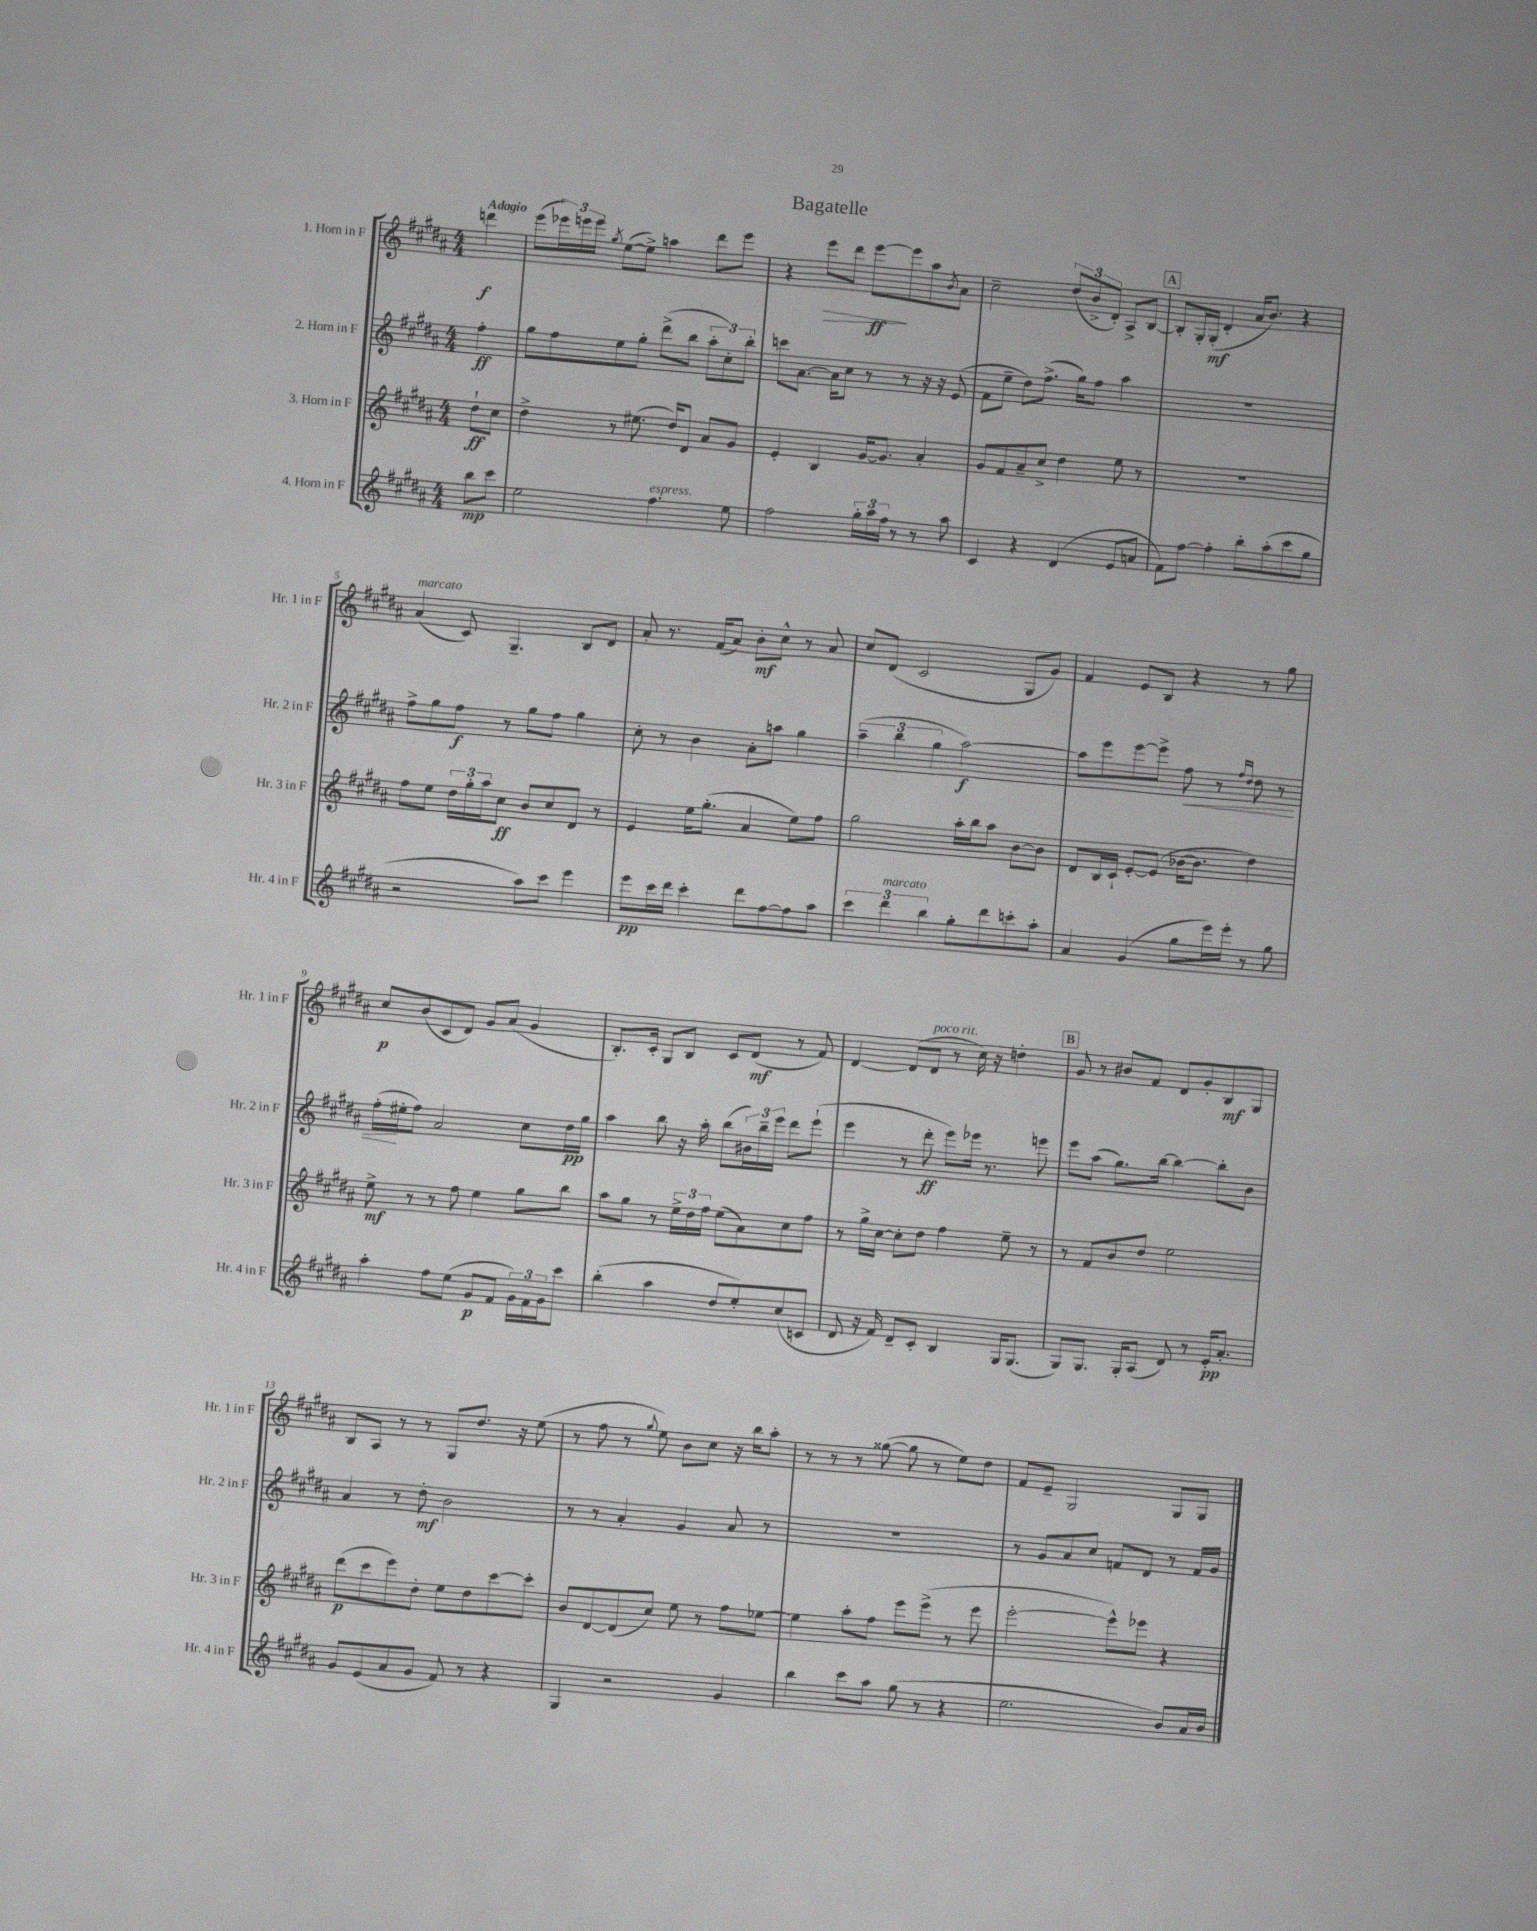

**kern	**kern	**kern	**kern
*staff4	*staff3	*staff2	*staff1
*clefG2	*clefG2	*clefG2	*clefG2
*k[f#c#g#d#a#]	*k[f#c#g#d#a#]	*k[f#c#g#d#a#]	*k[f#c#g#d#a#]
*M4/4	*M4/4	*M4/4	*M4/4
8bb	8dd#`	4ff#'	4ddd
8ccc#	8cc#	.	.
=	=	=	=
2ee	4dd#^	8gg#	(8eee
.	.	8ff#	24eee-)
.	.	.	24eee
.	.	.	24eee
.	.	.	8qgg#
.	8r	8ee	([8ee
.	(8.ee#	8gg#'	8ee^])
4.ff#	.	(8ddd#^	4aa
.	16dd#)	.	.
.	8d#	8bb	.
.	8a#	12aa#'	8ddd#
.	.	12cc#')	.
8ee	8g#	.	8eee
.	.	12bb'	.
=	=	=	=
2ff#	4e'	8ccc	4r
.	.	[8.a#	.
.	4B	.	8eee
.	.	16a#]	.
.	.	8cc#	8ddd#
24gg#'	[16g#	8r	[8eee
24aa#	.	.	.
.	8.g#]	.	.
24ff#	.	.	.
8r	.	8r	8eee]
8r	4a#'	16r	8aa#
.	.	16r	.
.	.	.	8qb
8aa#	.	(8e	8a#
=	=	=	=
4c#	8g#	8f#	2cc#~
.	8f#	8ee~	.
4r	8a#~	8dd#)	.
.	8cc#^	(8.ff#^	.
(4d#	4dd#	.	(12dd#
.	.	16gg#)	.
.	.	.	12b^
.	.	8ff#	.
.	.	.	12d#')
8e	8ee	4aa#	8A#^
8a	8r	.	[8B
=	=	=	=
8f#)	1r	1r	8B']
[8ff#	.	.	16G#'
.	.	.	(16G#'
4ff#']	.	.	4d#'
8bb'	.	.	16a#
.	.	.	8.b)
(8aa#'	.	.	.
8ccc#	.	.	4r
8gg#	.	.	.
=	=	=	=
2r	8ff#	8ff#^	(4a#
.	8ee	8gg#	.
.	24dd#	8ff#	8c#)
.	24gg#'	.	.
.	24aa#	.	.
.	8cc#	8r	4.G#~
8aa#)	8b	8gg#	.
8ccc#	8cc#	8ff#	.
4eee	8d#	4gg#	8B
.	8r	.	8d#
=	=	=	=
8eee	4e	8cc#'	8a#'
16ccc#	.	8r	8.r
16ddd#	.	.	.
4ccc#'	16ee	4b	.
.	(8.gg#'	.	(16f#
.	.	.	8a#)
8ddd#	4a#	8a#'	8b'
[8ff#	.	8aa	8cc#^^
8ff#]	8ee)	4gg#	8r
8aa#	8ff#	.	8a#
=	=	=	=
6ccc#	2gg#	(6aa#~	8cc#
.	.	.	(8d#
6ddd#	.	6bb	.
.	.	.	2c#
6bb	.	6gg#	.
8gg#'	16aa#'	[2aa#)	.
.	16bb	.	.
8ddd#	8aa#	.	.
8ccc'	[8b	.	8G#
8aa#'	8b]	.	8g#)
=	=	=	=
4a#	8d#	8aa#]	4f#
.	16B	8eee	.
.	16c#`	.	.
(4g#	[8e'	[8eee	8e
.	(8e]	8eee^]	8B
8gg#	[16b-	8ff#	4r
.	8.b-]	.	.
16eee)	.	8r	.
16eee'	.	.	.
.	.	16qqff#	.
.	.	16qqdd#	.
8r	4dd#)	8dd#	8r
8gg#	.	8r	8gg#
=	=	=	=
4aa#'	8ee^	(16ff#'	8cc#
.	.	16ee#'	.
.	8r	8ff#)	(8b
8ff#	8r	2a#	8c#
(8ee	8ff#	.	8d#)
8g#	4ee	.	8g#
8f#	.	.	(8a#
24g#)	8gg#	8cc#	4g#
24f#	.	.	.
24g#	.	.	.
8ccc#	8bb	16dd#	.
.	.	16gg#	.
=	=	=	=
(4bb'	8aa#	4aa#	8.B')
.	8gg#	.	.
.	.	.	16c#'
4aa#	8r	8bb	8G#
.	24ee^	16r	8B
.	24dd#	.	.
.	.	16aa#'	.
.	24ff#	.	.
8dd#	(8ee	(8bb	8c#
8ee')	8a#)	24b#)	(8d#
.	.	24bb~	.
.	.	24eee	.
(8cc#	8cc#	8ddd#	8r
8c	8ff#	(8eee`	8f#)
=	=	=	=
8d#	8r	4eee	[4d#
16r	16gg#^	.	.
16f#)	[16cc#	.	.
8d#~	8cc#']	8r	(8d#]
8c#'	8dd#	8ddd#'	8d#
4B	4ff#	8eee)	8r
.	.	16eee-	16cc#)
.	.	8.r	16r
16G#	8ee~	.	4dd'
(8.G#	.	.	.
.	8r	8eee	.
=	=	=	=
8G#)	8r	8eee	8g#
8.G#	8f#	(8aa#	8r
.	8b	8.gg#)	8b#
16G#'	.	.	.
(8A#	8dd#	.	8f#
.	.	[16bb	.
8d#)	2ee	4bb_	8d#
8r	.	.	8g#'
16e'	.	8bb']	8B
8.a#'	.	.	.
.	.	8b	8G#
=	=	=	=
8g#	(8ddd#	4a#	8B
(8e	8ccc#	.	8A#
8a#	8eee)	8r	8r
8g#	8dd#'	8dd#'	8r
8f#)	8ee	2b	8G#
8r	8dd#	.	8.dd#
4r	[8ccc#	.	.
.	.	.	16r
.	8ccc#']	.	(8ee
=	=	=	=
4G#	8b	8r	8r
.	[8d#	8r	8ff#
2r	(8d#]	4a#'	8r
.	.	.	8qqgg#
.	8cc#)	.	8ee)
.	8ee	4g#	8b
.	8r	.	8cc#
4g#	8ff#	8a#	16r
.	.	.	16bb
.	[8ee-	8r	8aa#'
=	=	=	=
4bb	4ee-]	1r	8r
.	.	.	8r
8ccc#	8aa#'	.	8r
8aa#	8ff#	.	([8gg##
(8gg#	8eee	.	8gg##]
8r	(8eee^	.	8r
4r	8r	.	8ee)
.	8eee	.	8dd#
=	=	=	=
2.ee	[2eee'	8r	8f#
.	.	8g#	8e~
.	.	8a#	2G#
.	.	8cc#	.
.	8eee^^])	8f	.
.	8eee-	8d#	.
8b)	4r	8r	8G#
16a#	.	16f	8G#
16b	.	16g#	.
==	==	==	==
*-	*-	*-	*-
